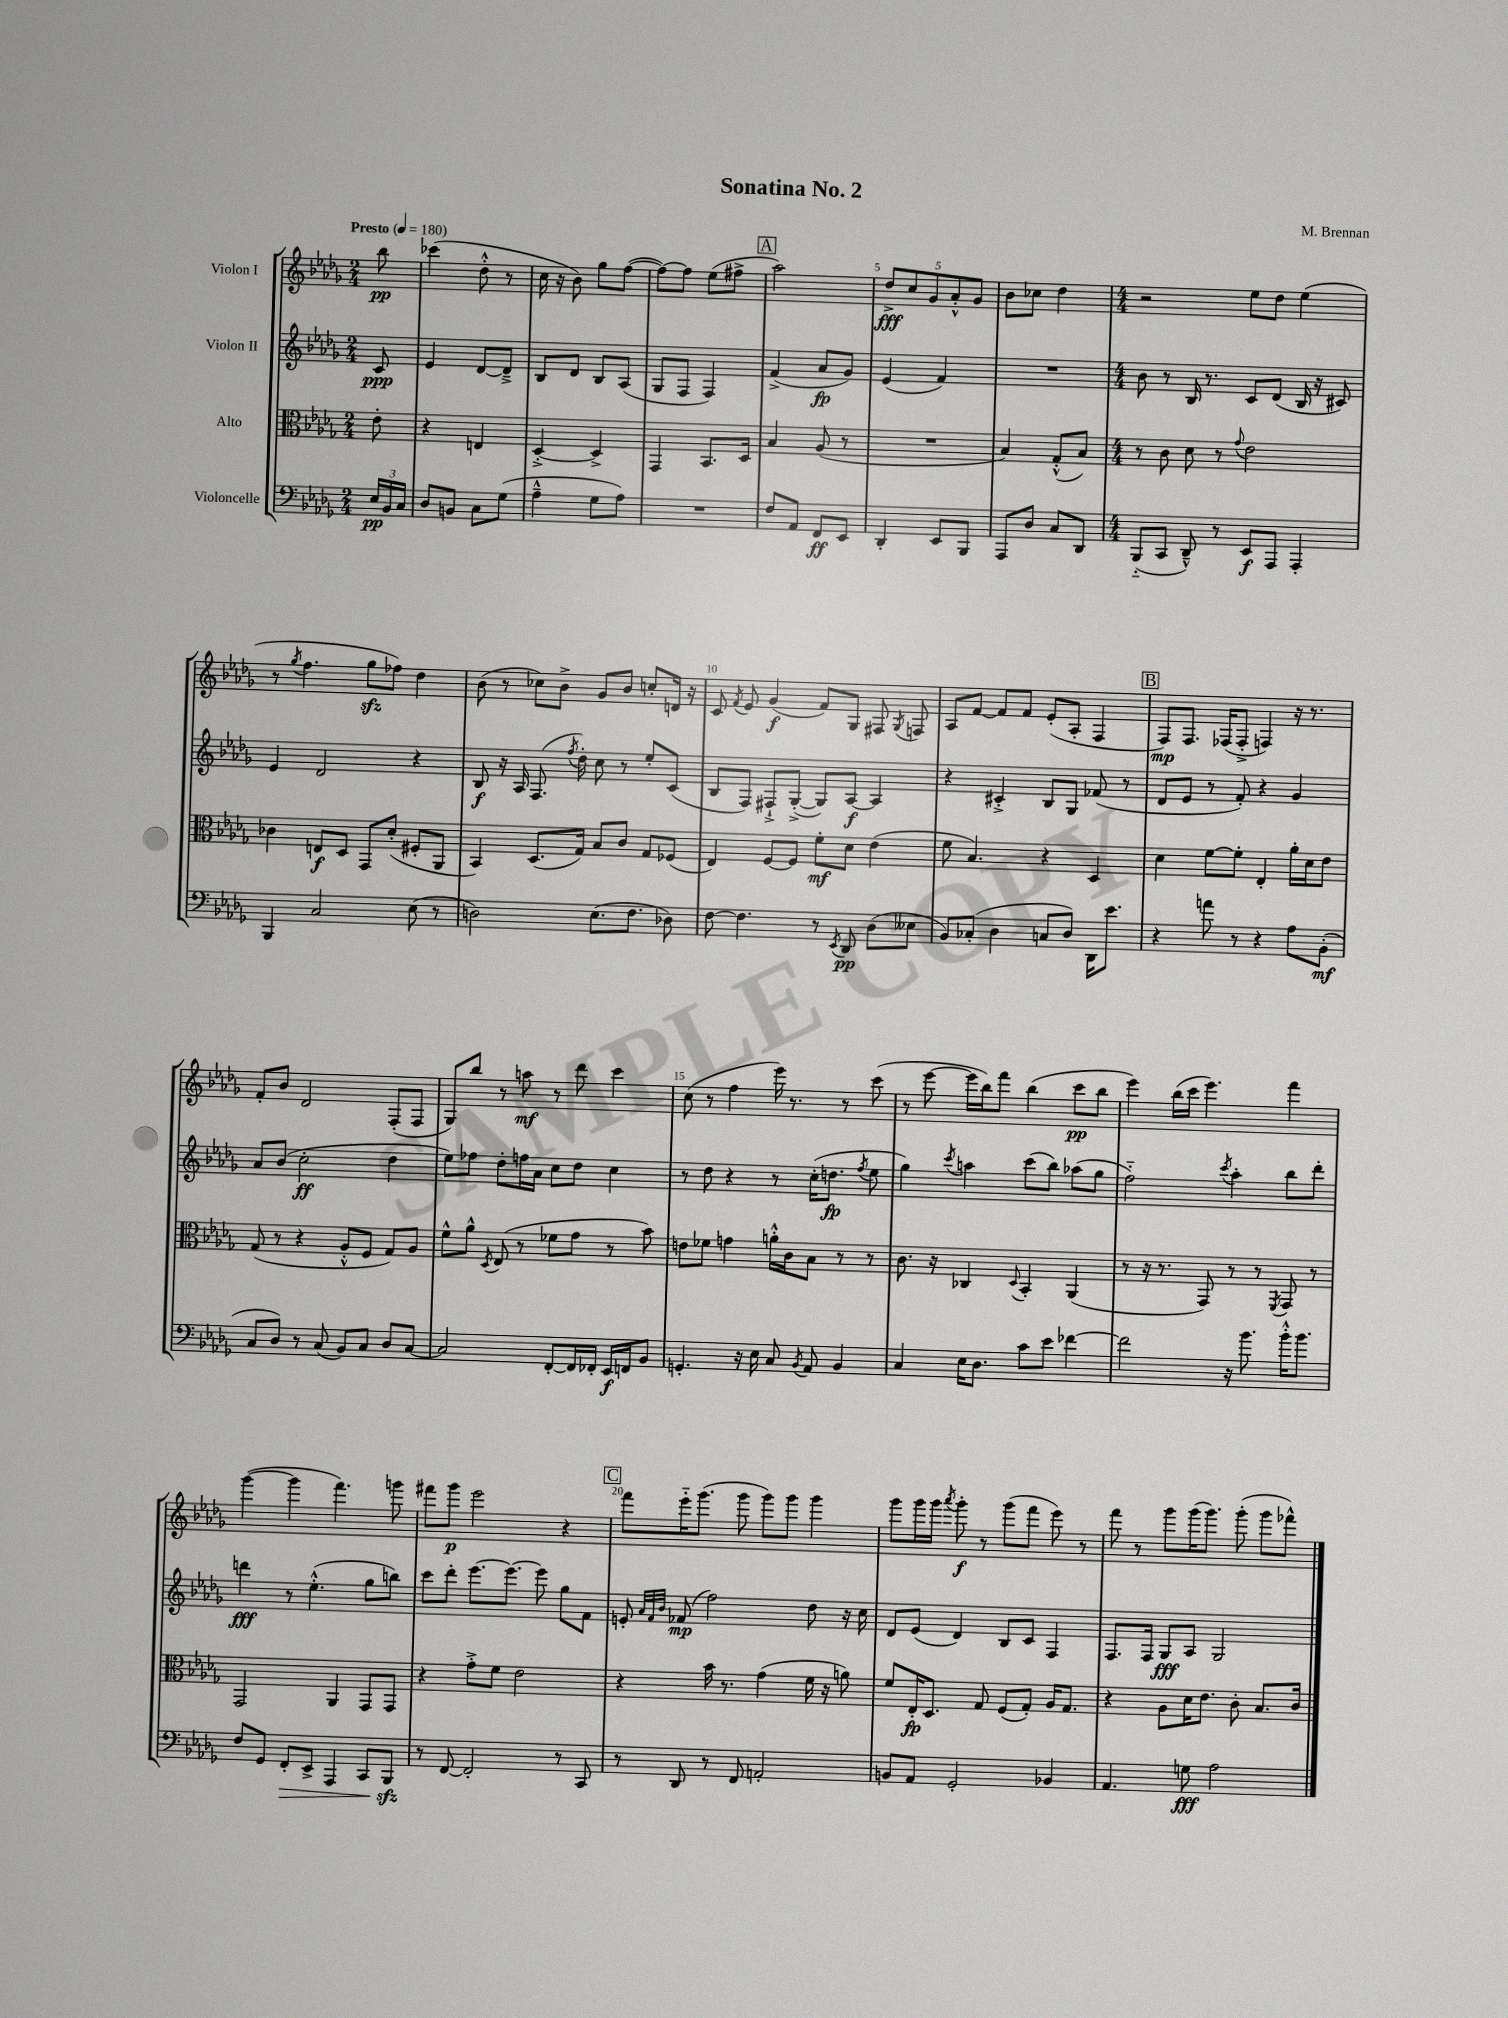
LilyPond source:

\header { title = "Sonatina No. 2" composer = "M. Brennan" }
<<
\new StaffGroup <<
\new Staff = "s0" \with { instrumentName = "Violon I" } {
    \clef treble \key des \major \numericTimeSignature \time 2/4 \partial 8 \tempo "Presto" 4 = 180
    \autoBeamOff bes''8\pp |
    ces'''4( des''8-.-^ r8 |
    c''16 r16 bes'8) ges''8[ f''8]~( |
    f''8[~) f''8] ees''8[( fis''8]-> |
    \mark \markup { \box "A" } aes''2) |
    \tuplet 5/4 { des''8[->\fff c''8 ges'8 aes'8-.-^ ges'8] } |
    bes'8[ ces''8] des''4 |
    \numericTimeSignature \time 4/4 r2 ees''8[ des''8] ees''4( |
    r8 \acciaccatura { ges''8 } f''4. ges''8[\sfz fes''8]) des''4 |
    bes'8( r8 ces''8[) bes'8]-> ges'8[ bes'8] c''8[-. d'16] r16 |
    c'8 \acciaccatura { f'8 } ees'8 ges'4\f( f'8[) ges8] fis8 \acciaccatura { ges8 } f8 |
    aes8[ f'8]~ f'8[ f'8] ees'8[-.( aes8]-. f4 |
    \mark \markup { \box "B" } f8[\mp) f8.] fes16[( fes8]-.-> f4) r16 r8. |
    f'8[-. bes'8] des'2 f8[-.( f8] |
    ges8[) bes''8] r8 a''8\mf r8 des'''8 c'''4 |
    c''8( r8 f''4 ees'''16) r8. r8 c'''8( |
    r8 ees'''8~ ees'''16[ bes''16) f'''8] bes''4( c'''8[\pp bes''8] |
    ees'''4) bes''16[( c'''16] ees'''4.) f'''4 |
    ges'''4~( ges'''4 f'''4.) g'''8 |
    fis'''8[ ges'''8]\p ees'''2 r4 |
    \mark \markup { \box "C" } f'''8[ ees'''16-_ ges'''8.]( ges'''8 ges'''8[) ges'''8] ges'''4 |
    ges'''8[ ges'''16 ges'''16] \acciaccatura { aes'''8 } ges'''8-.\f r8 ges'''8[( f'''8] ees'''8) r8 |
    f'''8 r8 ges'''8[ ges'''16( ges'''8.]) ges'''8-.( ges'''8[ fes'''8]-^) \bar "|." |
}
\new Staff = "s1" \with { instrumentName = "Violon II" } {
    \clef treble \key des \major \numericTimeSignature \time 2/4 \partial 8
    \autoBeamOff c'8\ppp |
    ees'4 des'8[~ des'8]---> |
    bes8[ des'8] bes8[ aes8]( |
    ges8[ f8] f4) |
    \mark \markup { \box "A" } f'4->( aes'8[\fp ges'8]) |
    ees'4( f'4) |
    R2 |
    \numericTimeSignature \time 4/4 bes'8 r8 bes16 r8. c'8[ des'8]( bes16 r16 cis'8) |
    ees'4 des'2 r4 |
    bes8\f r16 aes16 f8.( \acciaccatura { f''8 } des''16-.) c''8 r8 ees''8[-. c'8]( |
    bes8[ f8]) fis8[-!-> ges8]~-.->( ges8[) aes8]~\f aes4 |
    r4 cis'4-.-> bes8[ ges8] fes'8( r8 |
    \mark \markup { \box "B" } des'8[ ees'8] r8 f'8-.) r4 ges'4 |
    aes'8[ bes'8]( c''2-.\ff des''4 |
    ees''8[) fes''8] des''8[-. f''16 aes'16] c''8[ des''8] c''4 |
    r8 des''8 r4 r8 c''16[-.( d''8.]\fp \acciaccatura { f''8 } ees''8 |
    ges''4) \acciaccatura { c'''8 } a''4 c'''8[( bes''8]) aes''8[( ges''8] |
    f''2-_) \acciaccatura { c'''8 } aes''4-. bes''8[ des'''8]-. |
    d'''4\fff r8 ees''4.-.-^( ges''8[ b''8]) |
    c'''8[ des'''8]-. ees'''8.[~ ees'''8.]~ ees'''8 ges''8[ f'8] |
    \mark \markup { \box "C" } e'8-. \grace { aes'32[ f'32 bes'32] } fes'8\mp( f''2) des''8 r16 c''16 |
    des'8[ ees'8]( des'4) bes8[ c'8] f4 |
    f8.[ f16] ges8[\fff aes8] ges2 \bar "|." |
}
\new Staff = "s2" \with { instrumentName = "Alto" } {
    \clef alto \key des \major \numericTimeSignature \time 2/4 \partial 8
    \autoBeamOff ees'8-. |
    r4 e4 |
    des4~-.-> des4-> |
    ges,4 bes,8.[ des16] |
    \mark \markup { \box "A" } bes4 aes8( r8 |
    R2 |
    bes4) ges8[-.-^( bes8]) |
    \numericTimeSignature \time 4/4 r8 c'8 des'8 r8 \appoggiatura { ges'8 } ees'2 |
    ces'4 e8[\f des8] ges,8[ des'8]-.( fis8[-. aes,8] |
    bes,4) des8.[( ges16]) bes8[ c'8] ges8[ fes8]( |
    ees4) f8[~ f8] f'8[-.\mf des'8] ees'4( |
    f'8 bes4.) r4 des4 |
    \mark \markup { \box "B" } des'4 f'8[~ f'8]-. ees4-. aes'16[-. des'16 ees'8] |
    ges8( r8 r4 aes8[-.-^ f8] ges8[) aes8] |
    f'8[-^ aes'8]-^ \acciaccatura { des8 } ees8( r8 fes'8[ ges'8] r8 bes'8) |
    e'8[ fes'8] g'4 a'16[-.-^ c'16 bes8] r8 r8 |
    c'8. r16 ces4 \appoggiatura { des8 } bes,4-. aes,4( |
    r8 r16 r8. ges,8) r8 r8 \acciaccatura { f,8 } ges,8 r8 |
    ges,2 aes,4 ges,8[ ges,8] |
    r4 ges'8[-.-> f'8] ees'2 |
    \mark \markup { \box "C" } r4 bes'16 r8. ges'4( f'16 r16 a'8) |
    f'8[ ees16-.\fp des8.] ges8 f8[( ges8]-.) aes16[ ges8.] |
    r4 aes8[ des'16 ees'8.] c'8-. bes8.[ c'16] \bar "|." |
}
\new Staff = "s3" \with { instrumentName = "Violoncelle" } {
    \clef bass \key des \major \numericTimeSignature \time 2/4 \partial 8
    \autoBeamOff \tuplet 3/2 { ees16[\pp bes,16 c16] } |
    des8[ b,8] c8[ ges8]( |
    aes4---^ ges8[ aes8]) |
    R2 |
    \mark \markup { \box "A" } f8[ aes,8] f,8[\ff ees,8] |
    des,4-. ees,8[ bes,,8] |
    aes,,8[ des8] c8[ des,8] |
    \numericTimeSignature \time 4/4 bes,,8[-_( c,8] des,8---^) r8 ees,8[\f aes,,8] aes,,4-. |
    bes,,4 c2 ees8( r8 |
    d2) ees8.[( f8.] des8) |
    f8~ f4. r8 \acciaccatura { ees,8 } des,8\pp des8[( eeses8] |
    bes,8[) ces8]-.( des4 c8[ des8]) des,16[ ees'8.] |
    \mark \markup { \box "B" } r4 a'8 r8 r4 aes8[ bes,8]-.\mf( |
    c8[ des8]) r8 c8( bes,8[) c8] des8[ c8]~ |
    c2 f,8[~-. f,16 fes,16]-. ees,16[\f f,16 bes,8] |
    g,4.-. r16 ees16 c8 \acciaccatura { bes,8 } aes,8 bes,4 |
    c4 ees16[ des8.] c'8[ ees'8] fes'4~ |
    fes'2 r16 bes'8. bes'16[-.-^ bes'8.] |
    f8[ ges,8] f,8[-.\> ees,8]-> aes,,4 c,8[ bes,,8]\sfz\! |
    r8 f,8~ f,2-. r8 c,8 |
    \mark \markup { \box "C" } r8 des,8 r8 f,8 a,2-. |
    b,8[ aes,8] ges,2-. bes,4 |
    aes,4. g8\fff aes2 \bar "|." |
}
>>
>>
\layout { \context { \Score \override BarNumber.break-visibility = ##(#f #t #t) barNumberVisibility = #(every-nth-bar-number-visible 5) } }
